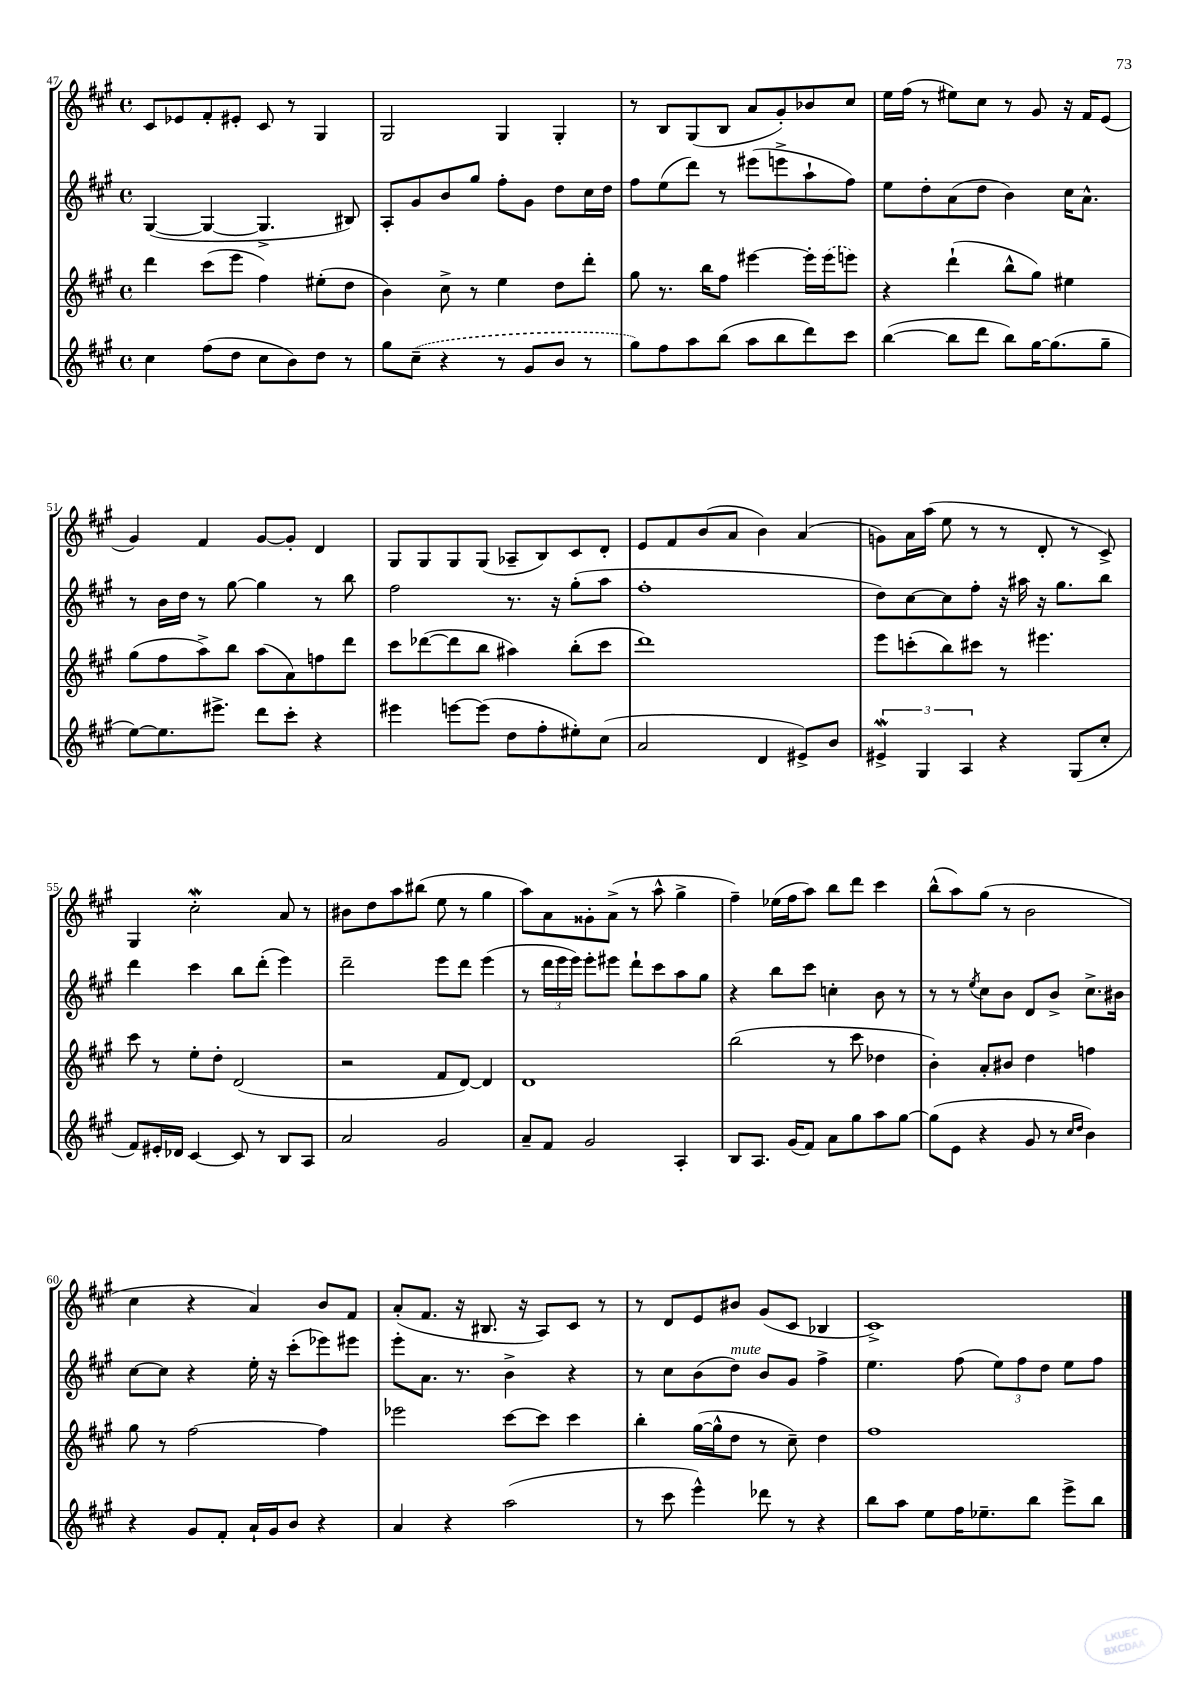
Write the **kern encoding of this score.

**kern	**kern	**kern	**kern
*staff4	*staff3	*staff2	*staff1
*clefG2	*clefG2	*clefG2	*clefG2
*k[f#c#g#]	*k[f#c#g#]	*k[f#c#g#]	*k[f#c#g#]
*M4/4	*M4/4	*M4/4	*M4/4
*met(c)	*met(c)	*met(c)	*met(c)
4cc#	4ddd	([4G#	8c#
.	.	.	8e-
(8ff#	(8ccc#	4G#_	8f#'
8dd	8eee	.	8e#'
8cc#	4ff#)	4.G#^]	8c#
8b)	.	.	8r
8dd	(8ee#'	.	4G#
8r	8dd	8B#)	.
=	=	=	=
8gg#	4b)	8A'	2G#
(8cc#~	.	8g#	.
4r	8cc#^	8b	.
.	8r	8gg#	.
8r	4ee	8ff#'	4G#
8g#	.	8g#	.
8b	8dd	8dd	4G#'
8r	8ddd'	16cc#	.
.	.	16dd	.
=	=	=	=
8gg#)	8gg#	8ff#	8r
8ff#	8.r	(8ee	8B
8aa	.	8ddd)	(8G#
.	16bb	.	.
(8bb	8ff#	8r	8B
8aa	[4eee#	(8eee#	8a
8bb	.	8eee^	8g#')
8ddd)	16eee#']	8aa`	8b-
.	(16eee#	.	.
8ccc#	8eee)	8ff#)	8cc#
=	=	=	=
([4bb	4r	8ee	16ee
.	.	.	(16ff#
.	.	8dd'	8r
8bb]	(4ddd`	(8a	8ee#)
8ddd	.	8dd	8cc#
8bb)	8bb^^	4b)	8r
[16gg#	8gg#)	.	8g#
(8.gg#]	.	.	.
.	4ee#	16cc#	16r
.	.	8.a^^	16f#
8gg#~	.	.	(8e
=	=	=	=
[8ee)	(8gg#	8r	4g#)
8.ee]	8ff#	16b	.
.	.	16dd	.
.	8aa^)	8r	4f#
8.eee#^	.	.	.
.	8bb	[8gg#	.
8ddd	(8aa	4gg#]	[8g#
8ccc#'	8a)	.	8g#']
4r	8ff	8r	4d
.	8ddd	8bb	.
=	=	=	=
4eee#	8ccc#	2ff#	8G#
.	([8ddd-	.	8G#
[8eee	8ddd-]	.	8G#
(8eee]	8bb	.	(8G#
8dd	4aa#)	8.r	8A-~
8ff#'	.	.	8B)
.	.	16r	.
8ee#')	(8bb'	(8gg#'	8c#
(8cc#	8ccc#	8aa	8d'
=	=	=	=
2a	1ddd)	1ff#'	8e
.	.	.	8f#
.	.	.	(8b
.	.	.	8a
4d	.	.	4b)
8e#^)	.	.	(4a
8b	.	.	.
=	=	=	=
6e#^	8eee	8dd)	8g)
.	(8ccc'	[8cc#	16a
6G#	.	.	.
.	.	.	(16aa
.	8bb)	8cc#]	8ee
6A	.	.	.
.	8ccc#	8ff#'	8r
4r	8r	16r	8r
.	.	16aa#	.
.	4.eee#	16r	8d'
.	.	8.gg#	.
(8G#	.	.	8r
8cc#'	.	8bb	8c#^)
=	=	=	=
8f#)	8ccc#	4ddd	4G#
16e#'	8r	.	.
16d-	.	.	.
[4c#	8ee'	4ccc#	2cc#'
.	8dd'	.	.
8c#]	(2d	8bb	.
8r	.	(8ddd'	.
8B	.	4eee)	8a
8A	.	.	8r
=	=	=	=
2a	2r	2ddd~	8b#
.	.	.	8dd
.	.	.	8aa
.	.	.	(8bb#
2g#	8f#	8eee	8ee
.	[8d)	8ddd	8r
.	4d]	(4eee	4gg#
=	=	=	=
8a~	1d	8r	8aa)
8f#	.	24ddd	8a
.	.	24eee	.
.	.	24eee)	.
2g#	.	8eee'	8g##'
.	.	8eee#	(8a^
.	.	8ddd`	8r
.	.	8ccc#	8aa^^
4A'	.	8aa	4gg#^
.	.	8gg#	.
=	=	=	=
8B	(2bb	4r	4ff#~)
8.A	.	.	.
.	.	8bb	(16ee-
(16g#	.	.	16ff#
8f#)	.	8ccc#	8aa)
8a	8r	4cc'	8bb
8gg#	8ccc#	.	8ddd
8aa	4dd-	8b	4ccc#
[8gg#	.	8r	.
=	=	=	=
(8gg#]	4b')	8r	(8bb^^
8e	.	8r	8aa)
.	.	8qee	.
4r	8a'	8cc#	(8gg#
.	8b#	8b	8r
8g#	4dd	8d	2b
8r	.	8b^	.
16qqcc#	.	.	.
16qqdd	.	.	.
4b)	4ff	8.cc#^	.
.	.	16b#	.
=	=	=	=
4r	8gg#	[8cc#	4cc#
.	8r	8cc#]	.
8g#	[2ff#	4r	4r
8f#'	.	.	.
16a`	.	16ee'	4a)
16g#	.	16r	.
8b	.	(8ccc#'	.
4r	4ff#]	8eee-)	8b
.	.	8eee#	8f#
=	=	=	=
4a	2eee-	8eee'	(8a'
.	.	8.a	8.f#
4r	.	.	.
.	.	8.r	16r
.	.	.	8.B#
(2aa	[8ccc#	4b^	.
.	.	.	16r
.	8ccc#]	.	8A)
.	4ccc#	4r	8c#
.	.	.	8r
=	=	=	=
8r	4bb'	8r	8r
8ccc#	.	8cc#	8d
4eee^^)	([16gg#	(8b	8e
.	16gg#^^]	.	.
.	8dd	8dd)	8b#
8ddd-	8r	8b	(8g#
8r	8cc#~)	8g#	8c#
4r	4dd	4ff#^	4B-
=	=	=	=
8bb	1ff#	4.ee	1c#^)
8aa	.	.	.
8ee	.	.	.
16ff#	.	(8ff#	.
8.ee-~	.	.	.
.	.	12ee)	.
.	.	12ff#	.
8bb	.	.	.
.	.	12dd	.
8eee^	.	8ee	.
8bb	.	8ff#	.
==	==	==	==
*-	*-	*-	*-
